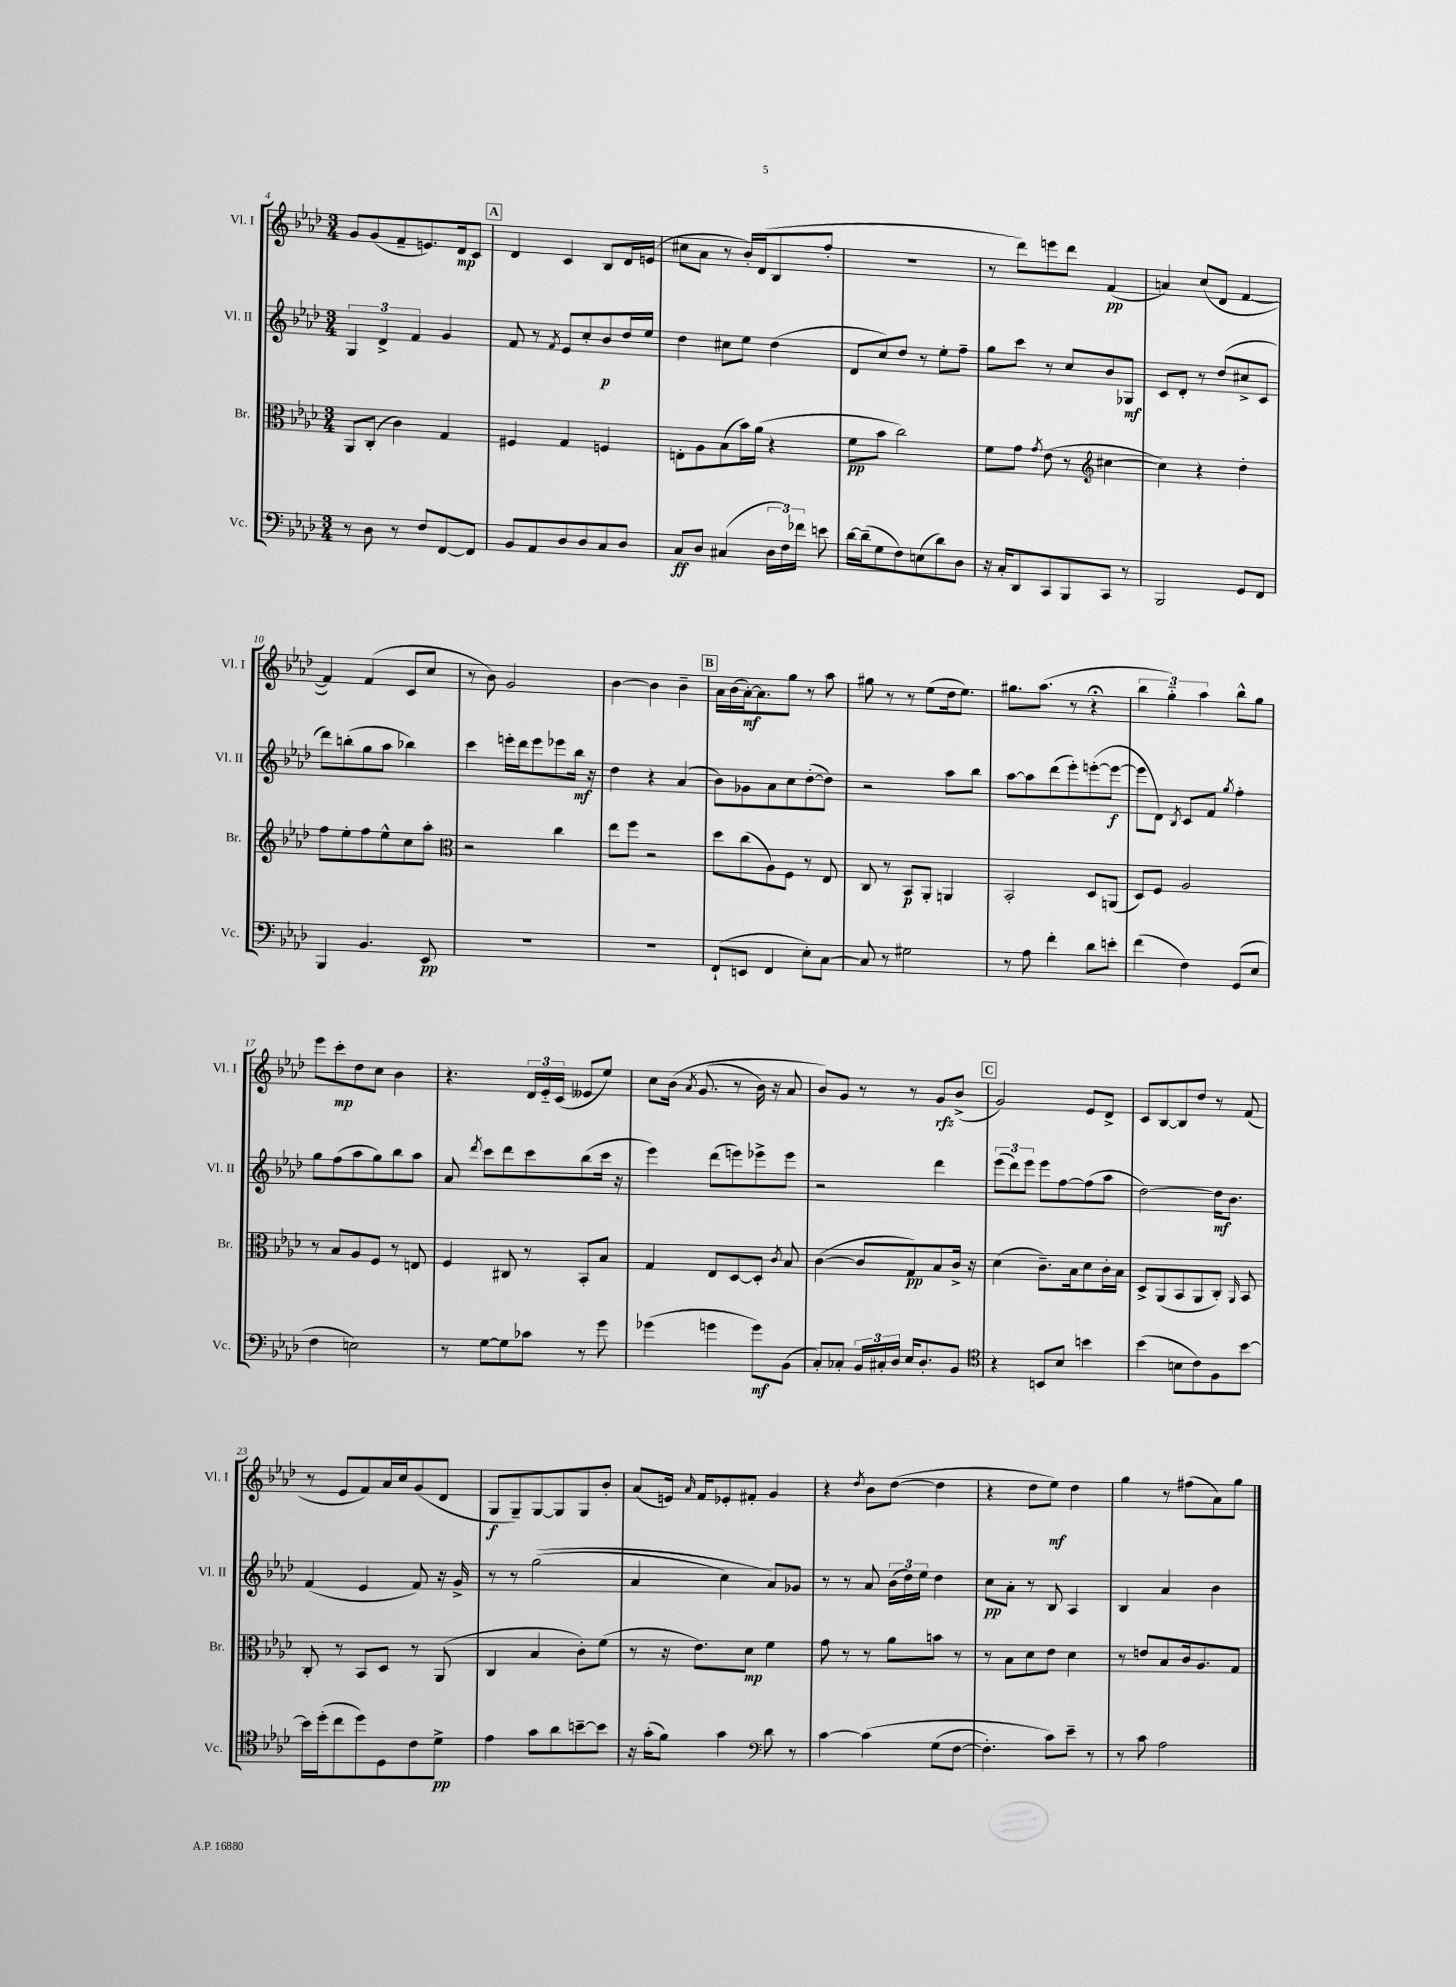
<<
\new StaffGroup <<
\new Staff = "s0" \with { instrumentName = "Vl. I" shortInstrumentName = "Vl. I" } {
    \clef treble \key aes \major \numericTimeSignature \time 3/4
    \autoBeamOff g'8[ g'8( f'8-- e'8.) des'16\mp c'8] |
    \mark \markup { \box "A" } des'4 c'4 bes8[ des'16 e'16]( |
    cis''8[ aes'8] r8 bes'16[-.) des'16( bes8 f''8]-. |
    R2. |
    r8 des'''8[) e'''8 des'''8] f'4\pp( |
    a'4) c''8[( des'8] f'4~ |
    f'4) f'4( c'8[ c''8] |
    r8 bes'8) g'2 |
    bes'4~ bes'4 bes'4-- |
    \mark \markup { \box "B" } aes'16[ bes'16( aes'16~-.\mf) aes'8. g''8] r8 aes''8 |
    gis''8 r8 r8 ees''8[( des''16 ees''8.]) |
    gis''8.[ aes''8.]( r8 r4\fermata |
    \tuplet 3/2 { bes''4 g''4-_) aes''4 } bes''8[-^ g''8] |
    ees'''8[ c'''8-.\mp des''8 c''8] bes'4 |
    r4. \tuplet 3/2 { des'16[ ees'16-_ c'16]( } eeses'8[ ees''8]) |
    c''8[ bes'16]\( \acciaccatura { aes'8 } g'8.( r8 bes'16) r16 aes'8 |
    bes'8[\) g'8] r8 r8 g'8[\rfz bes'8]->( |
    \mark \markup { \box "C" } g'2) ees'8[ des'8]-> |
    c'8[ bes8~ bes8 des''8] r8 f'8( |
    r8 ees'8[ f'8) aes'16 c''16 g'8( des'8] |
    g8[\f g8--) g8~ g8 g8 bes'8]-. |
    aes'8[( e'16]) \grace { aes'16 } f'16[ ees'8-. fis'8]-. g'4 |
    r4 \acciaccatura { des''8 } bes'8[ des''8]~( des''4 |
    r4 des''8[ ees''8]\mf) des''4 |
    g''4 r8 fis''8[( aes'8) g''8] \bar "|." |
}
\new Staff = "s1" \with { instrumentName = "Vl. II" shortInstrumentName = "Vl. II" } {
    \clef treble \key aes \major \numericTimeSignature \time 3/4
    \autoBeamOff \tuplet 3/2 { g4 des'4-> f'4 } g'4 |
    \mark \markup { \box "A" } f'8 r8 \acciaccatura { f'8 } ees'8[ c''8-. bes'8\p des''16 ees''16] |
    des''4 cis''8[ ees''8] des''4( |
    des'8[ c''8) des''8] r8 ees''8[-. f''8]-- |
    g''8[ c'''8] r8 c''8[ bes'8 ges8]\mf |
    c'8[ des'8]-. r8 des''8[( cis''8-> c'8] |
    des'''8[) b''8-.( g''8 aes''8] bes''4) |
    c'''4 e'''16[-. des'''16 e'''8 ees'''8 bes''16]\mf r16 |
    des''4 r4 aes'4( |
    \mark \markup { \box "B" } bes'8[) ges'8 aes'8 c''8 des''8~-.( des''8]) |
    r2 aes''8[ bes''8] |
    aes''8[~ aes''8 des'''8( ees'''8-.) e'''8~-.( e'''8]~\f |
    e'''8[ des'8]) \acciaccatura { bes8 } c'8[ f'8] \acciaccatura { g''8 } f''4-. |
    g''8[ f''8( aes''8 g''8) bes''8 aes''8] |
    aes'8 \acciaccatura { des'''8 } c'''8[ des'''8 c'''8 bes''8( c'''16] r16 |
    ees'''4) des'''8[( e'''8) ees'''8-> ees'''8] |
    r2 des'''4 |
    \mark \markup { \box "C" } \tuplet 3/2 { ees'''8[( des'''8) ees'''8] } ees'''8[ f''8~ f''8( aes''8] |
    des''2~) des''16[\mf bes'8.] |
    f'4( ees'4 f'8) r16 g'16-> |
    r8 r8 g''2(\( |
    aes'4 c''4) aes'8[\) ges'8] |
    r8 r8 aes'8 \tuplet 3/2 { bes'16[( des''16) ees''16] } des''4 |
    c''8[\pp aes'8]-. r8 bes8 aes4 |
    bes4 aes'4 bes'4 \bar "|." |
}
\new Staff = "s2" \with { instrumentName = "Br." shortInstrumentName = "Br." } {
    \clef alto \key aes \major \numericTimeSignature \time 3/4
    \autoBeamOff aes,8[ c8]-.( c'4) g4 |
    \mark \markup { \box "A" } fis4 g4 f4 |
    e8[-. aes8 bes8( bes'16) aes'16]( r4 |
    f'8[\pp bes'8] c''2) |
    f'8[ g'8] \acciaccatura { g'8 } ees'8( r8 \clef treble cis''4~ |
    cis''4) r4 des''4-. |
    f''8[ ees''8-. f''8 ees''8-^ c''8 aes''8]-. |
    \clef alto r2 c''4 |
    ees''8[ f''8] r2 |
    \mark \markup { \box "B" } des''8[ c''8( aes8) f8] r8 ees8 |
    c8 r8 bes,8[\p aes,8]-. a,4 |
    bes,2-. des8[ a,8]( |
    des8[) f8] aes2 |
    r8 bes8[ aes8 f8] r8 e8 |
    f4 cis8 r8 bes,8[-. bes8] |
    g4 ees8[ des8~ des8]-. \acciaccatura { c'8 } bes8 |
    c'4~( c'8[ g8\pp) bes8 c'16]-> r16 |
    \mark \markup { \box "C" } des'4( c'8.[--) bes16 des'8 c'16-. bes16] |
    des8[-> aes,8( bes,8 aes,8 c8]-.) \grace { aes,16 } bes,8 |
    c8-. r8 bes,8[ des8] r8 aes,8( |
    c4 bes4 c'8[-.) f'8]( |
    r8 r16 ees'8.[) des'8]\mp f'4 |
    g'8 r8 r8 aes'8[ b'8] r8 |
    r8 bes8[ des'8 ees'8] des'4 |
    r8 e'8[ bes8 c'16 aes8. g8] \bar "|." |
}
\new Staff = "s3" \with { instrumentName = "Vc." shortInstrumentName = "Vc." } {
    \clef bass \key aes \major \numericTimeSignature \time 3/4
    \autoBeamOff r8 des8 r8 f8[ f,8~ f,8] |
    \mark \markup { \box "A" } bes,8[ aes,8 des8 des8 c8 des8] |
    c8[\ff des8] cis4( \tuplet 3/2 { des16[ f16) fes'16] } e'8 |
    des'16[~ des'16--( g8 f8) e8( des'8) des8] |
    r16 c16[-. des,8 c,8 bes,,8 c,8] r8 |
    bes,,2 g,8[ f,8] |
    bes,,4 bes,4. ees,8\pp |
    R2. |
    R2. |
    \mark \markup { \box "B" } f,8[-!( e,8] f,4 ees8[-.) c8]~ |
    c8 r8 gis2 |
    r8 aes8 f'4-. des'8[ e'8]-. |
    f'4( f4) g,8[( ees8] |
    f4 e2) |
    r8 g8[~ g8 ces'8] r8 g'8 |
    ges'4( g'4 g'8[\mf) bes,8]( |
    c8[-.) ces8]-. \tuplet 3/2 { bes,16[ cis16-. des16] } ees16[ des8.-. bes,8] |
    \mark \markup { \box "C" } \clef tenor r4 b,8[ bes8] b'4 |
    bes'4( b8[ c'8) f8 bes'8]~ |
    bes'16[ des''16-.( c''8 des''8) des8 c'8 des'8]->\pp |
    ees'4 g'8[ aes'8 b'8~-- b'8] |
    r16 g'16[-.( f'8]) g'4 \clef bass des'8 r8 |
    c'4~ c'4\( g8[( f8]~ |
    f4.-.) c'8[\) ees'8]-- r8 |
    r8 c'8 aes2 \bar "|." |
}
>>
>>
\layout { \context { \Score currentBarNumber = #4 } }
